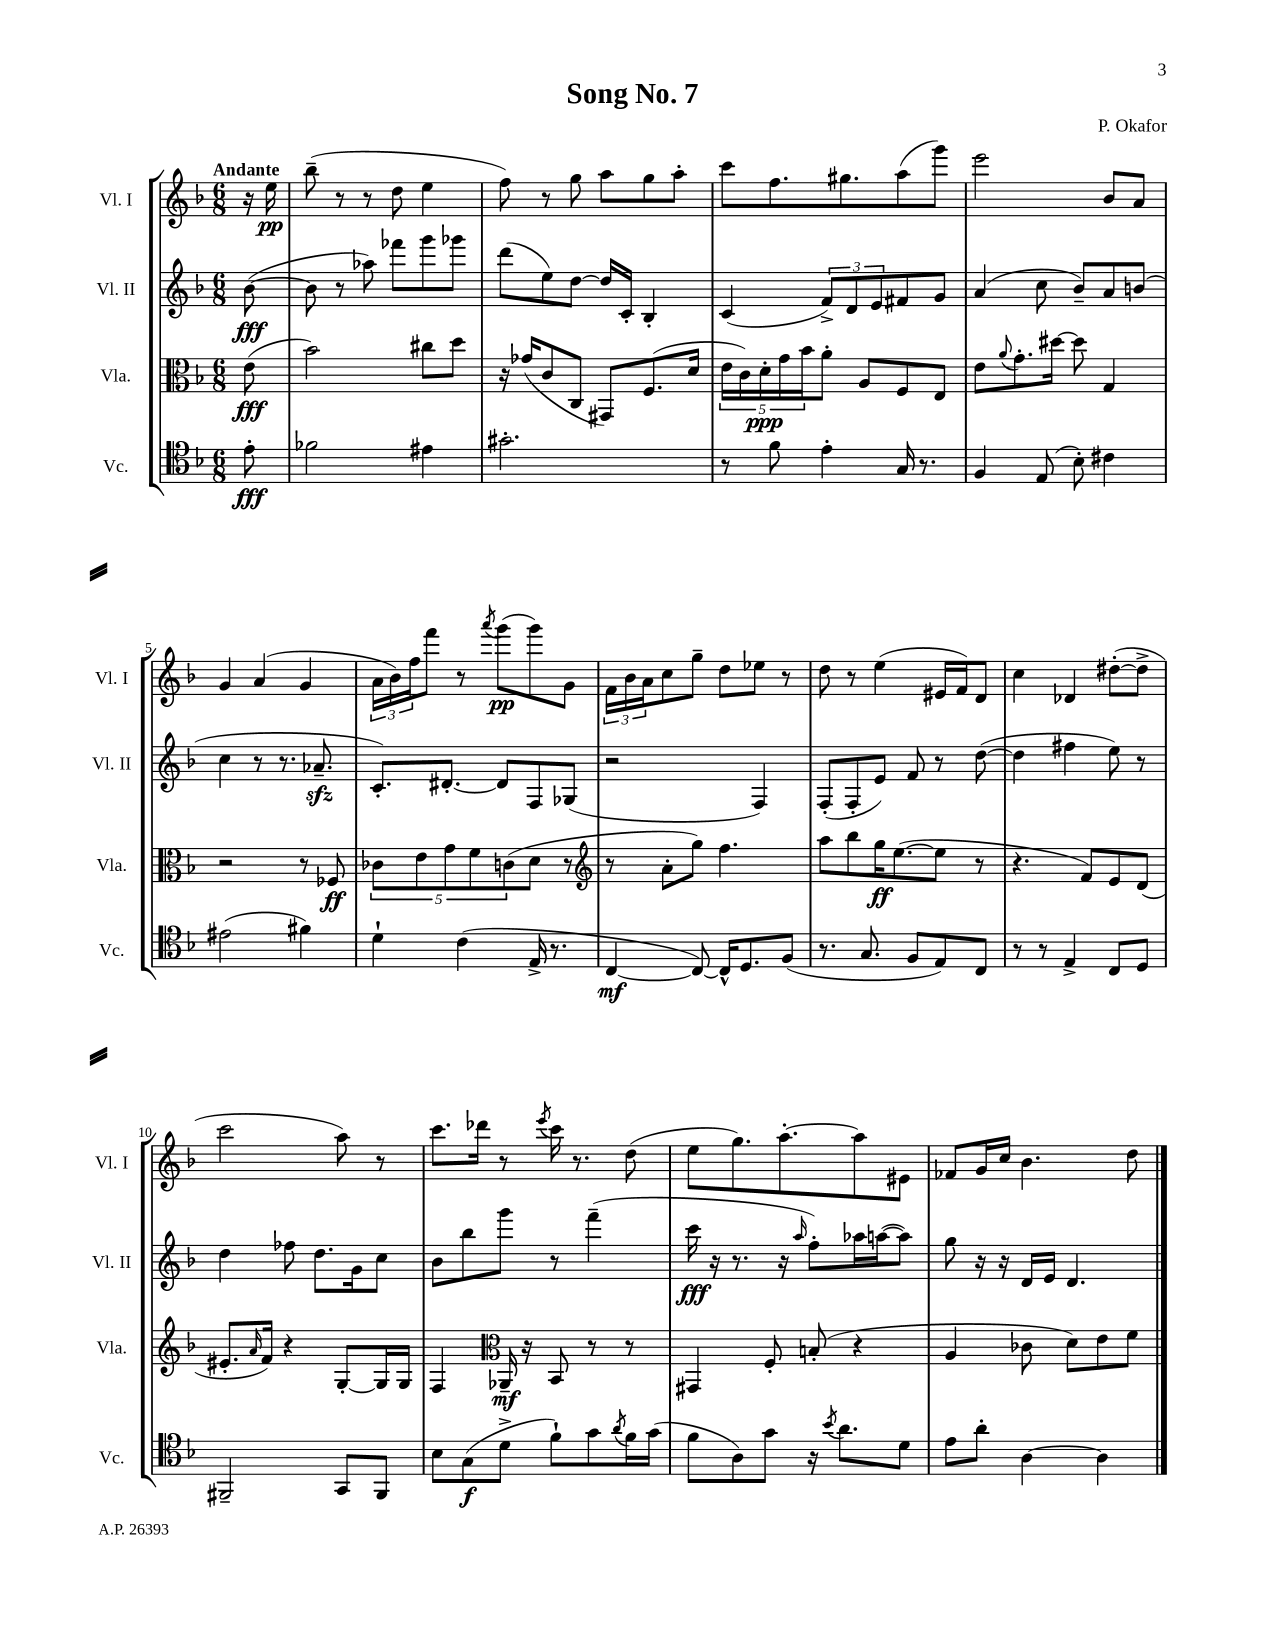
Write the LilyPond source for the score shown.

\header { title = "Song No. 7" composer = "P. Okafor" }
<<
\new StaffGroup <<
\new Staff = "s0" \with { instrumentName = "Vl. I" shortInstrumentName = "Vl. I" } {
    \clef treble \key f \major \numericTimeSignature \time 6/8 \partial 8 \tempo "Andante"
    r16 e''16\pp |
    bes''8--( r8 r8 d''8 e''4 |
    f''8) r8 g''8 a''8 g''8 a''8-. |
    c'''8 f''8. gis''8. a''8( g'''8) |
    e'''2 bes'8 a'8 |
    g'4 a'4( g'4 |
    \tuplet 3/2 { a'16 bes'16) f''16 } f'''8 r8 \acciaccatura { a'''8 } g'''8\pp( g'''8) g'8 |
    \tuplet 3/2 { f'16 bes'16 a'16 } c''8 g''8-- d''8 ees''8 r8 |
    d''8 r8 e''4( eis'16 f'16) d'8 |
    c''4 des'4 dis''8~-.( dis''8-> |
    c'''2 a''8) r8 |
    c'''8. des'''16 r8 \acciaccatura { e'''8 } c'''16 r8. d''8( |
    e''8 g''8.) a''8.~-. a''8 eis'8 |
    fes'8 g'16 c''16 bes'4. d''8 \bar "|." |
}
\new Staff = "s1" \with { instrumentName = "Vl. II" shortInstrumentName = "Vl. II" } {
    \clef treble \key f \major \numericTimeSignature \time 6/8 \partial 8
    bes'8~\fff( |
    bes'8 r8 aes''8) fes'''8 g'''8 ges'''8 |
    d'''8( e''8) d''8~ d''16 c'16-. bes4-. |
    c'4( \tuplet 3/2 { f'8->) d'8 e'8 } fis'8 g'8 |
    a'4( c''8 bes'8--) a'8 b'8( |
    c''4 r8 r8. aes'8.--\sfz |
    c'8.-.) dis'8.~-. dis'8 f8 ges8( |
    r2 f4) |
    f8-.( f8-. e'8) f'8 r8 d''8~( |
    d''4 fis''4 e''8) r8 |
    d''4 fes''8 d''8. g'16 c''8 |
    bes'8 bes''8 g'''8 r8 f'''4--( |
    c'''16\fff r16 r8. r16 \grace { a''16 } f''8-.) aes''16 a''16~( a''8) |
    g''8 r16 r16 d'16 e'16 d'4. \bar "|." |
}
\new Staff = "s2" \with { instrumentName = "Vla." shortInstrumentName = "Vla." } {
    \clef alto \key f \major \numericTimeSignature \time 6/8 \partial 8
    e'8\fff( |
    bes'2) cis''8 d''8 |
    r16 ges'16( c'8 c8 gis,8) f8.( d'16 |
    \tuplet 5/4 { e'16 c'16) d'16-.\ppp g'16 bes'16 } a'8-. a8 f8 e8 |
    e'8 \appoggiatura { a'8 } g'8.-. dis''16~ dis''8 g4 |
    r2 r8 fes8\ff |
    \tuplet 5/4 { ces'8 e'8 g'8 f'8 c'8( } d'8 r8 |
    \clef treble r8 a'8-. g''8) f''4. |
    a''8 bes''8 g''16\ff e''8.~( e''8 r8 |
    r4. f'8) e'8 d'8( |
    eis'8.-. \grace { a'16 } f'16) r4 g8~-. g16 g16 |
    f4 \clef alto aes,16--\mf r16 bes,8 r8 r8 |
    gis,4 f8-. b8-.( r4 |
    a4 ces'8 d'8) e'8 f'8 \bar "|." |
}
\new Staff = "s3" \with { instrumentName = "Vc." shortInstrumentName = "Vc." } {
    \clef tenor \key f \major \numericTimeSignature \time 6/8 \partial 8
    e'8-.\fff |
    fes'2 eis'4 |
    gis'2.-. |
    r8 f'8 e'4-. g16 r8. |
    f4 e8( bes8-.) cis'4 |
    eis'2( fis'4) |
    d'4-! c'4( e16-> r8. |
    c4~\mf c8~) c16-^ d8. f8( |
    r8. g8. f8 e8) c8 |
    r8 r8 e4-> c8 d8 |
    fis,2-- g,8 fis,8 |
    bes8 g8\f( d'8-> f'8-!) g'8 \acciaccatura { a'8 } f'16 g'16( |
    f'8 a8) g'8 r16 \acciaccatura { bes'8 } a'8. d'8 |
    e'8 a'8-. a4~ a4 \bar "|." |
}
>>
>>
